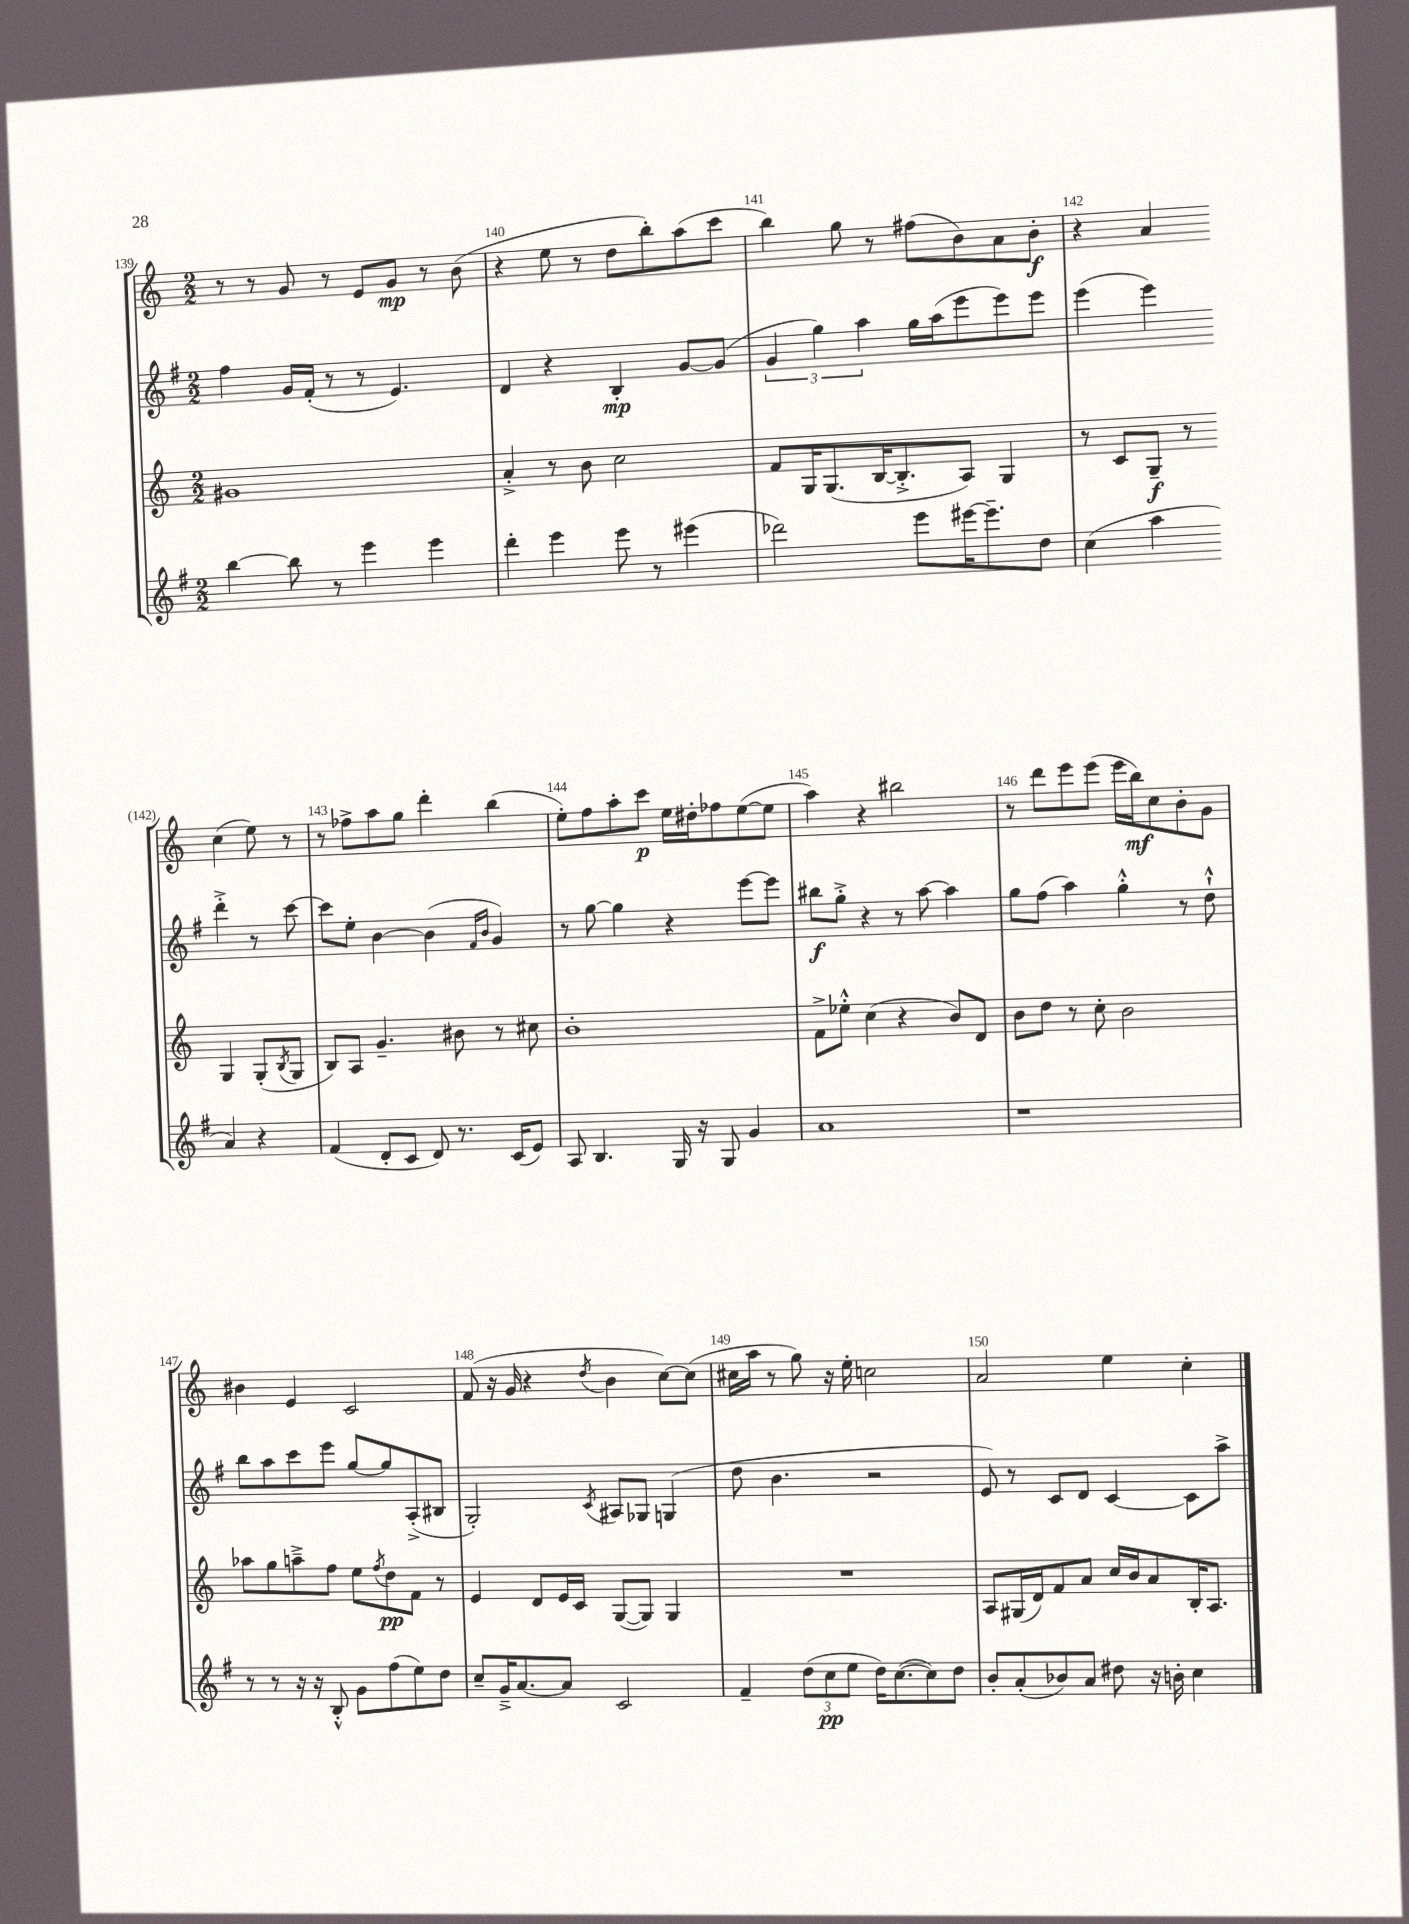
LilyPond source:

<<
\new StaffGroup <<
\new Staff = "s0" {
    \clef treble \key c \major \numericTimeSignature \time 2/2
    r8 r8 g'8 r8 e'8 g'8\mp r8 b'8( |
    r4 e''8 r8 d''8 b''8-.) a''8( c'''8 |
    b''4) g''8 r8 fis''8( b'8) a'8 b'8-.\f |
    r4 a'4 c''4( e''8) r8 |
    r8 fes''8-> a''8 g''8 d'''4-. b''4( |
    e''8-.) f''8 a''8-. c'''8\p e''16 dis''16-. fes''8 e''8~( e''8 |
    a''4) r4 bis''2 |
    r8 d'''8 e'''8 e'''8( e'''16 b''16\mf) c''8 b'8-. g'8 |
    bis'4 e'4 c'2 |
    f'8( r16 g'16 r4 \acciaccatura { d''8 } b'4 c''8~) c''8( |
    cis''16 a''16 r8 g''8) r16 e''16-. c''2 |
    a'2 e''4 c''4-. \bar "|." |
}
\new Staff = "s1" {
    \clef treble \key g \major \numericTimeSignature \time 2/2
    fis''4 g'16 fis'16-.( r8 r8 e'4.) |
    d'4 r4 b4-.\mp g'8~ g'8( |
    \tuplet 3/2 { g'4 g''4) a''4 } g''16 a''16( e'''8 e'''8) e'''8 |
    e'''4( e'''4) d'''4-.-> r8 c'''8~ |
    c'''8 e''8-. b'4~ b'4( \grace { fis'16 b'16 } g'4) |
    r8 g''8~ g''4 r4 e'''8~ e'''8 |
    bis''8\f g''8-.-> r4 r8 a''8~ a''4 |
    g''8 fis''8( a''4) g''4-.-^ r8 d''8-!-^ |
    b''8 a''8 c'''8 e'''8 g''8~ g''8 a8-.->( bis8 |
    g2-.) \acciaccatura { c'8 } ais8 ges8 g4( |
    d''8 b'4. r2 |
    e'8) r8 c'8 d'8 c'4~ c'8 a''8-> \bar "|." |
}
\new Staff = "s2" {
    \clef treble \key c \major \numericTimeSignature \time 2/2
    gis'1 |
    a'4-.-> r8 b'8 c''2 |
    f'8 g16 g8.( b16~ b8.-.-> a8) g4 |
    r8 c'8 g8--\f r8 g4 g8-.( \acciaccatura { b8 } g8 |
    b8) a8 g'4.-- bis'8 r8 cis''8 |
    b'1-. |
    f'8-> ees''8-.-^ c''4( r4 b'8) d'8 |
    b'8 d''8 r8 c''8-. b'2 |
    aes''8 g''8 a''8---> f''8 e''8 \acciaccatura { f''8 } d''8\pp f'8 r8 |
    e'4 d'8 e'16 c'16 g8~( g8) g4 |
    R1 |
    a8 gis16( d'16) f'8 a'8 c''16 b'16 a'8 b16-. a8. \bar "|." |
}
\new Staff = "s3" {
    \clef treble \key g \major \numericTimeSignature \time 2/2
    b''4~ b''8 r8 e'''4 e'''4 |
    d'''4-. e'''4 e'''8 r8 eis'''4( |
    des'''2) e'''8 eis'''16~ eis'''8.-- d''8 |
    c''4( a''4 a'4) r4 |
    fis'4( d'8-. c'8 d'8) r8. c'16( e'8) |
    a8 b4. g16 r16 g8 g'4 |
    a'1 |
    r1 |
    r8 r8 r16 r16 b8-.-^ g'8 fis''8( e''8) d''8 |
    c''8-- g'16---> a'8.~ a'8 c'2 |
    fis'4-- \tuplet 3/2 { d''8( c''8\pp e''8 } d''16) c''8.~( c''8) d''8 |
    b'8-. a'8-.( bes'8) a'8 dis''8 r16 b'16-. c''4 \bar "|." |
}
>>
>>
\layout { \context { \Score currentBarNumber = #139 \override BarNumber.break-visibility = ##(#f #t #t) barNumberVisibility = #all-bar-numbers-visible } }
